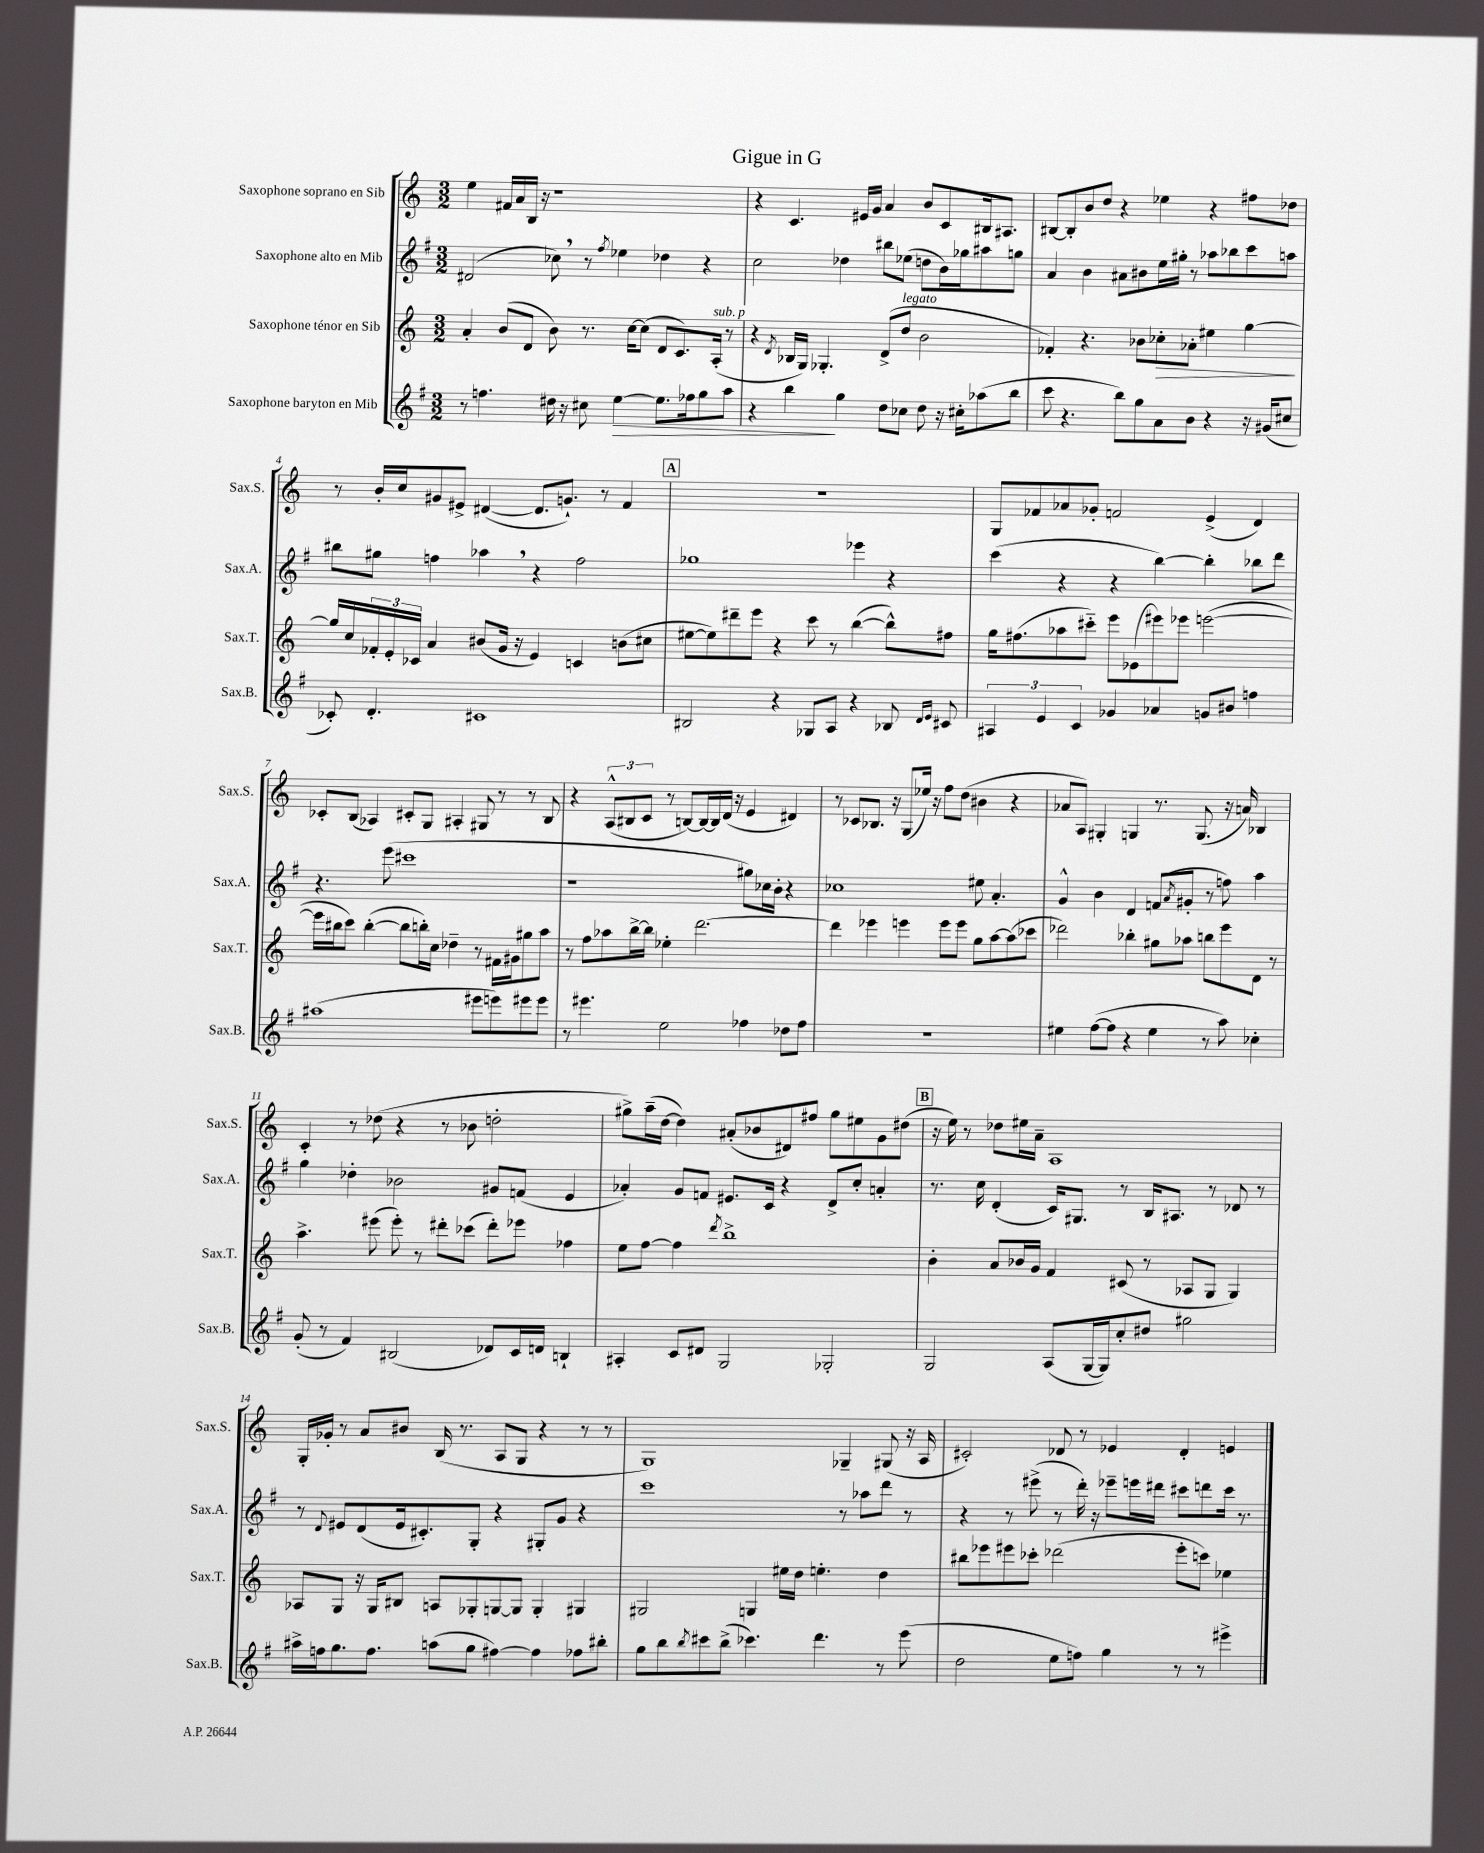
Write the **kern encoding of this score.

**kern	**dynam	**kern	**dynam	**kern	**kern
*part4	*part4	*part3	*part3	*part2	*part1
*staff4	*staff4	*staff3	*staff3	*staff2	*staff1
*I"Saxophone baryton en Mib	*	*I"Saxophone ténor en Sib	*	*I"Saxophone alto en Mib	*I"Saxophone soprano en Sib
*I'Sax.B.	*	*I'Sax.T.	*	*I'Sax.A.	*I'Sax.S.
*clefG2	*	*clefG2	*	*clefG2	*clefG2
*k[f#]	*	*k[]	*	*k[f#]	*k[]
*M3/2	*	*M3/2	*	*M3/2	*M3/2
=1	=1	=1	=1	=1	=1
8r	.	4a'/	.	(2d#X/	4ee\
4.ffn\	.	.	.	.	.
.	.	(8b/L	.	.	16f#X/LL
.	.	.	.	.	16a/
.	.	8d/J	.	.	16B/JJ
.	.	.	.	.	16r
16dd#X\	.	8b\)	.	8cc-X,\)	1r
16r	.	.	.	.	.
8cc#X\	.	8.r	.	8r	.
.	.	.	.	8qff#/	.
!	!LO:HP:b	!	!	!	!
[4ee\	>	.	.	4ee-X\	.
.	.	[16cc\KL	.	.	.
.	.	(8cc\J]	.	.	.
8.ee\L]	.	8d/L	.	4dd-X\	.
.	.	8.c/)	.	.	.
16ff-X\k	.	.	.	.	.
8gg\	.	.	.	4r	.
!	!	!LO:TX:a:i:t=sub. p	!	!	!
.	.	(16A'/Jk	.	.	.
8aa\J	.	8r	.	.	.
=2	=2	=2	=2	=2	=2
4r	.	4r	.	2cc\	4r
.	.	8qd/	.	.	.
4bb\	.	16B-X/LL	.	.	4.c/
.	.	16G/JJ)	.	.	.
.	.	4.G-X'/	.	.	.
4gg\	]	.	.	4dd-X\	.
.	.	.	.	.	16e#X/LL
.	.	.	.	.	16g/JJ
8dd\L	.	(8d^/L	.	8bb#X\L	4a/
!	!	!LO:TX:a:i:t=legato	!	!	!
8cc-X\J	.	8dd/J	.	(8ee-X\J	.
8dd\	.	2b\	.	8ddn\L	8b/L
16r	.	.	.	16b\L)	8c/
16cc#X'\KL	.	.	.	16gg-X\J	.
(8aa-X\	.	.	.	8aa#X\	16B#X/k
.	.	.	.	.	8.A#X/J
8bb\J	.	.	.	8ggn\J	.
=3	=3	=3	=3	=3	=3
8ccc\	.	4f-X'/)	.	4a/	[8B#X/L
4.r	.	.	.	.	8B#'/]
.	.	4.r	.	4b\	8b/
.	.	.	.	.	8dd/J
8bb\L)	.	.	.	8a#X\L	4r
8gg\	.	8b-X\L	.	8b#X\	.
!	!	!	!LO:HP:b	!	!
8a\	.	8cc-X'\	>	16ee\L	4ee-X\
.	.	.	.	16gg#X'\JJ	.
8b\J	.	8a-X'\J	.	8r	.
4r	.	4ee#X\	.	8aa-X\L	4r
.	.	.	.	8bb-X\	.
16r	.	[4gg\	.	8ccc\	8ff#X\L
(16g#X/KL	.	.	.	.	.
8cc#X/J	.	.	.	8aan\J	8dd-X\J
.	.	.	]	.	.
!!LO:LB:g=z
=4	=4	=4	=4	=4	=4
8c-X'/)	.	16gg/LL]	.	8bb#X\L	8r
.	.	16cc/	.	.	.
4.d'/	.	24f-X'/	.	8gg#X\J	16b'/LL
.	.	24e'/	.	.	.
.	.	.	.	.	16cc/J
.	.	24c-X/JJ	.	.	.
.	.	4a/	.	4ffn\	8g#X/
.	.	.	.	.	8e#X^/J
1c#X	.	(8b#X/L	.	4aa-X,\	([4d#X/
.	.	16g/Jk	.	.	.
.	.	16r	.	.	.
.	.	4e/)	.	4r	8.d#/L]
.	.	.	.	.	8.gn`/J)
.	.	4cn/	.	2ff\	.
.	.	.	.	.	8r
.	.	(8bn\L	.	.	4f/
.	.	8cc#X\J	.	.	.
!!LO:REH:place=s1:t=A
=5	=5	=5	=5	=5	=5
2B#X/	.	[8ee#X\L	.	1gg-X	1.r
.	.	8ee#\])	.	.	.
.	.	8ddd#X~\	.	.	.
.	.	8eee\J	.	.	.
4r	.	4r	.	.	.
8G-X/L	.	8ccc\	.	.	.
8A/J	.	8r	.	.	.
4r	.	([4bb\	.	4eee-X\	.
8B-X/	.	8bb^^\L])	.	4r	.
16qqd/LL	.	.	.	.	.
16qqe/JJ	.	.	.	.	.
8c#X/	.	8ff#X\J	.	.	.
=6	=6	=6	=6	=6	=6
6A#X/	.	16gg\KL	.	(4ccc\	8G/L
.	.	(8.ff#X\	.	.	.
.	.	.	.	.	8f-X/
6e/	.	.	.	.	.
.	.	8aa-X\	.	4r	8a-X/
6c/	.	.	.	.	.
.	.	8ccc#X\J)	.	.	8g-X'/J
4g-X/	.	8eee\L	.	4r	2fn/
.	.	(8e-X\	.	.	.
4a-X/	.	8eee#X\)	.	[4bb\)	.
.	.	8eee-X\J	.	.	.
8gn/L	.	([2eeen\	.	4bb'\]	(4e^/
8b#X/J	.	.	.	.	.
4ffn\	.	.	.	8bb-X\L	4d/)
.	.	.	.	8ddd\J	.
!!LO:LB:g=z
=7	=7	=7	=7	=7	=7
(1aa#X	.	16eee\LL]	.	4.r	8c-X'/L
.	.	16bb#X\J	.	.	.
.	.	8ccc\J)	.	.	(8B/J
.	.	([4bb#'\	.	.	4A-X/)
.	.	.	.	(8eee\	.
.	.	8bb#\L]	.	1ccc#X	8c#X'/L
.	.	16bbn'\L)	.	.	8G/J
.	.	16cc\JJ	.	.	.
.	.	4dd-X~\	.	.	4A#X'/
8eee#X\L	.	8r	.	.	8G#X/
8eeen\)	.	16f#X\LL	.	.	8r
.	.	16g#X\J	.	.	.
8eee#X\	.	8gg#X\	.	.	8r
8eee#\J	.	8aa\J	.	.	8B/
=8	=8	=8	=8	=8	=8
8r	.	8r	.	1r	4r
4.eee#X\	.	8ff\L	.	.	.
.	.	8aa-X\	.	.	(12A^^/L
.	.	.	.	.	12B#X/
.	.	[16bb^\L	.	.	.
.	.	.	.	.	12c/J
.	.	16bb\JJ]	.	.	.
2ee\	.	4ee-X'\	.	.	8r
.	.	.	.	.	[8Bn/L)
.	.	[2.ddd\	.	.	16B/L_
.	.	.	.	.	16B/]
.	.	.	.	.	(16d/JJ
.	.	.	.	.	16r
4ff-X\	.	.	.	8gg#X\L)	4e/
.	.	.	.	16cc-X\L	.
.	.	.	.	16b'\JJ	.
8dd-X\L	.	.	.	4r	4d#X/)
8ff-\J	.	.	.	.	.
=9	=9	=9	=9	=9	=9
1.r	.	4ddd\]	.	1cc-X	8r
.	.	.	.	.	8c-X/L
.	.	4eee-X\	.	.	8.B-X/J
.	.	.	.	.	16r
.	.	4eeen\	.	.	(8G/L
.	.	.	.	.	16ee-X/Jk)
.	.	.	.	.	16r
.	.	8eee\L	.	.	8ff\L
.	.	8eee\J	.	.	(8dd\J
.	.	8gg\L	.	8ee#X\	4b#X\
.	.	[8aa\	.	4.a'/	.
.	.	(8aa\]	.	.	4r
.	.	8ccc-X\J	.	.	.
=10	=10	=10	=10	=10	=10
4ee#X\	.	2ddd-X\)	.	4g^^/	8a-X/L
.	.	.	.	.	8A/J)
([8ff#\L	.	.	.	4b\	4G#X'/
8ff#\J]	.	.	.	.	.
4r	.	4bb-X'\	.	4d/	4Gn/
4ee#\	.	8gg#X\L	.	(8fn/L	8.r
.	.	.	.	8qa/	.
.	.	8aa-X\J	.	8g#X'/J	.
.	.	.	.	.	(8.G/
8r	.	8bbn\L	.	8r	.
8aa\)	.	8eee\	.	8ffn\)	16r
.	.	.	.	.	16an/)
4cc-X'\	.	8d\J	.	4aa\	4B-X/
.	.	8r	.	.	.
!!LO:LB:g=z
=11	=11	=11	=11	=11	=11
(8g'/	.	4.aa^\	.	4gg\	4c'/
8r	.	.	.	.	.
4f#/)	.	.	.	4dd-X'\	8r
.	.	(8eee#X\	.	.	(8dd-X\
(2B#X/	.	8eee#'\)	.	2b-X\	4r
.	.	8r	.	.	.
.	.	8ddd#X'\L	.	.	8r
.	.	(8ccc-X\J	.	.	8b-X\
8d-X/L)	.	8ddd#'\L)	.	8g#X/L	2ddn'\
16c/L	.	8eee-X\J	.	(8fn/J	.
16dn/JJ	.	.	.	.	.
4Bn`/	.	4ff-X\	.	4e/	.
=12	=12	=12	=12	=12	=12
4A#X'/	.	8ee\L	.	4a-X'/)	8gg#X^\L)
.	.	[8ff\J	.	.	(16aa~\L
.	.	.	.	.	[16dd\JJ
8c/L	.	4ff\]	.	8g/L	4dd\])
8d#X/J	.	.	.	8fn/J	.
.	.	8qddd/	.	.	.
2G/	.	1bb^	.	8.e#X/L	(8a#X'/L
.	.	.	.	.	8b-X/
.	.	.	.	16c/Jk	.
.	.	.	.	4r	8d#X/)
.	.	.	.	.	8ff#X/J
2G-X'/	.	.	.	8d^/L	8gg#\L
.	.	.	.	8cc'/J	8ee#X\
.	.	.	.	4an'/	8g\
.	.	.	.	.	(8dd#X\J
!!LO:REH:place=s1:t=B
=13	=13	=13	=13	=13	=13
2G/	.	4b'\	.	8.r	16r
.	.	.	.	.	16ee\)
.	.	.	.	.	8r
.	.	.	.	16cc\	.
.	.	8a/L	.	(4d'/	8dd-X\L
.	.	16b-X/L	.	.	16ee#X\L
.	.	16g/JJ	.	.	16a~\JJ
(8A/L	.	4f/	.	16c/KL)	1A
.	.	.	.	8.G#X/J	.
[16G/L	.	.	.	.	.
16G/J])	.	.	.	.	.
8cc'/	.	(8c#X/	.	8r	.
8dd#X/J	.	8r	.	16B/KL	.
.	.	.	.	8.A#X/J	.
2gg#X\	.	8A-X/L	.	.	.
.	.	8G/J	.	8r	.
.	.	4G/)	.	8d-X/	.
.	.	.	.	8r	.
!!LO:LB:g=z
=14	=14	=14	=14	=14	=14
16aa#X^\LL	.	8A-X/L	.	8r	16G'/LL
16ffn\J	.	.	.	.	16g-X'/JJ
.	.	.	.	8qqd/	.
8.gg\	.	8G/J	.	8e#X/L	8r
.	.	16r	.	(8d/	8a/L
8.ff\J	.	16G/KL	.	.	.
.	.	8B#X/J	.	16e#/k	8b#X/J
.	.	.	.	8.c#X'/)	.
(8aan\L	.	8An/L	.	.	(16B/
.	.	.	.	.	8.r
8gg\J	.	8G-X'/	.	8G'/J	.
[4ff#X\)	.	[8Gn/	.	4r	8A/L
.	.	8G/J]	.	.	8G/J
4ff#\]	.	4G'/	.	8G#X'/L	4r
.	.	.	.	8g/J	.
8ff-X\L	.	4G#X/	.	4r	8r
8bb#X'\J	.	.	.	.	8r
=15	=15	=15	=15	=15	=15
8gg\L	.	2G#X/	.	1ccc	1G)
8bb\	.	.	.	.	.
8qbb/	.	.	.	.	.
8ccc#X\	.	.	.	.	.
(8bb^\J	.	.	.	.	.
4.ccc-X\)	.	4Gn/	.	.	.
.	.	16ee#X\LL	.	.	.
.	.	16dd\JJ	.	.	.
4.ddd\	.	4.een'\	.	.	.
.	.	.	.	8r	4G-X~/
.	.	.	.	8aa-X\L	.
8r	.	4dd\	.	8ddd\J	(8G#X/
(8eee\	.	.	.	8r	16r
.	.	.	.	.	16A/
=16	=16	=16	=16	=16	=16
2dd\	.	8bb#X\L	.	4r	2c#X'/)
.	.	8eee-X\	.	.	.
.	.	8eee#X\	.	8r	.
.	.	8ccc-X'\J	.	(8eee#X^\	.
8ee\L	.	(2ddd-X\	.	8r	8d-X/
8ffn\J)	.	.	.	16ddd'\)	8r
.	.	.	.	16r	.
4gg\	.	.	.	8eee-X~\L	4e-X/
.	.	.	.	16eeen\L	.
.	.	.	.	16ddd#X\JJ	.
8r	.	8eee#'\L	.	8ccc#X\L	4d-'/
8r	.	8cccn\J)	.	8dddn\	.
4eee#X^\	.	4ee-X\	.	16ccc#\Jk	4en/
.	.	.	.	8.r	.
==	==	==	==	==	==
*-	*-	*-	*-	*-	*-
